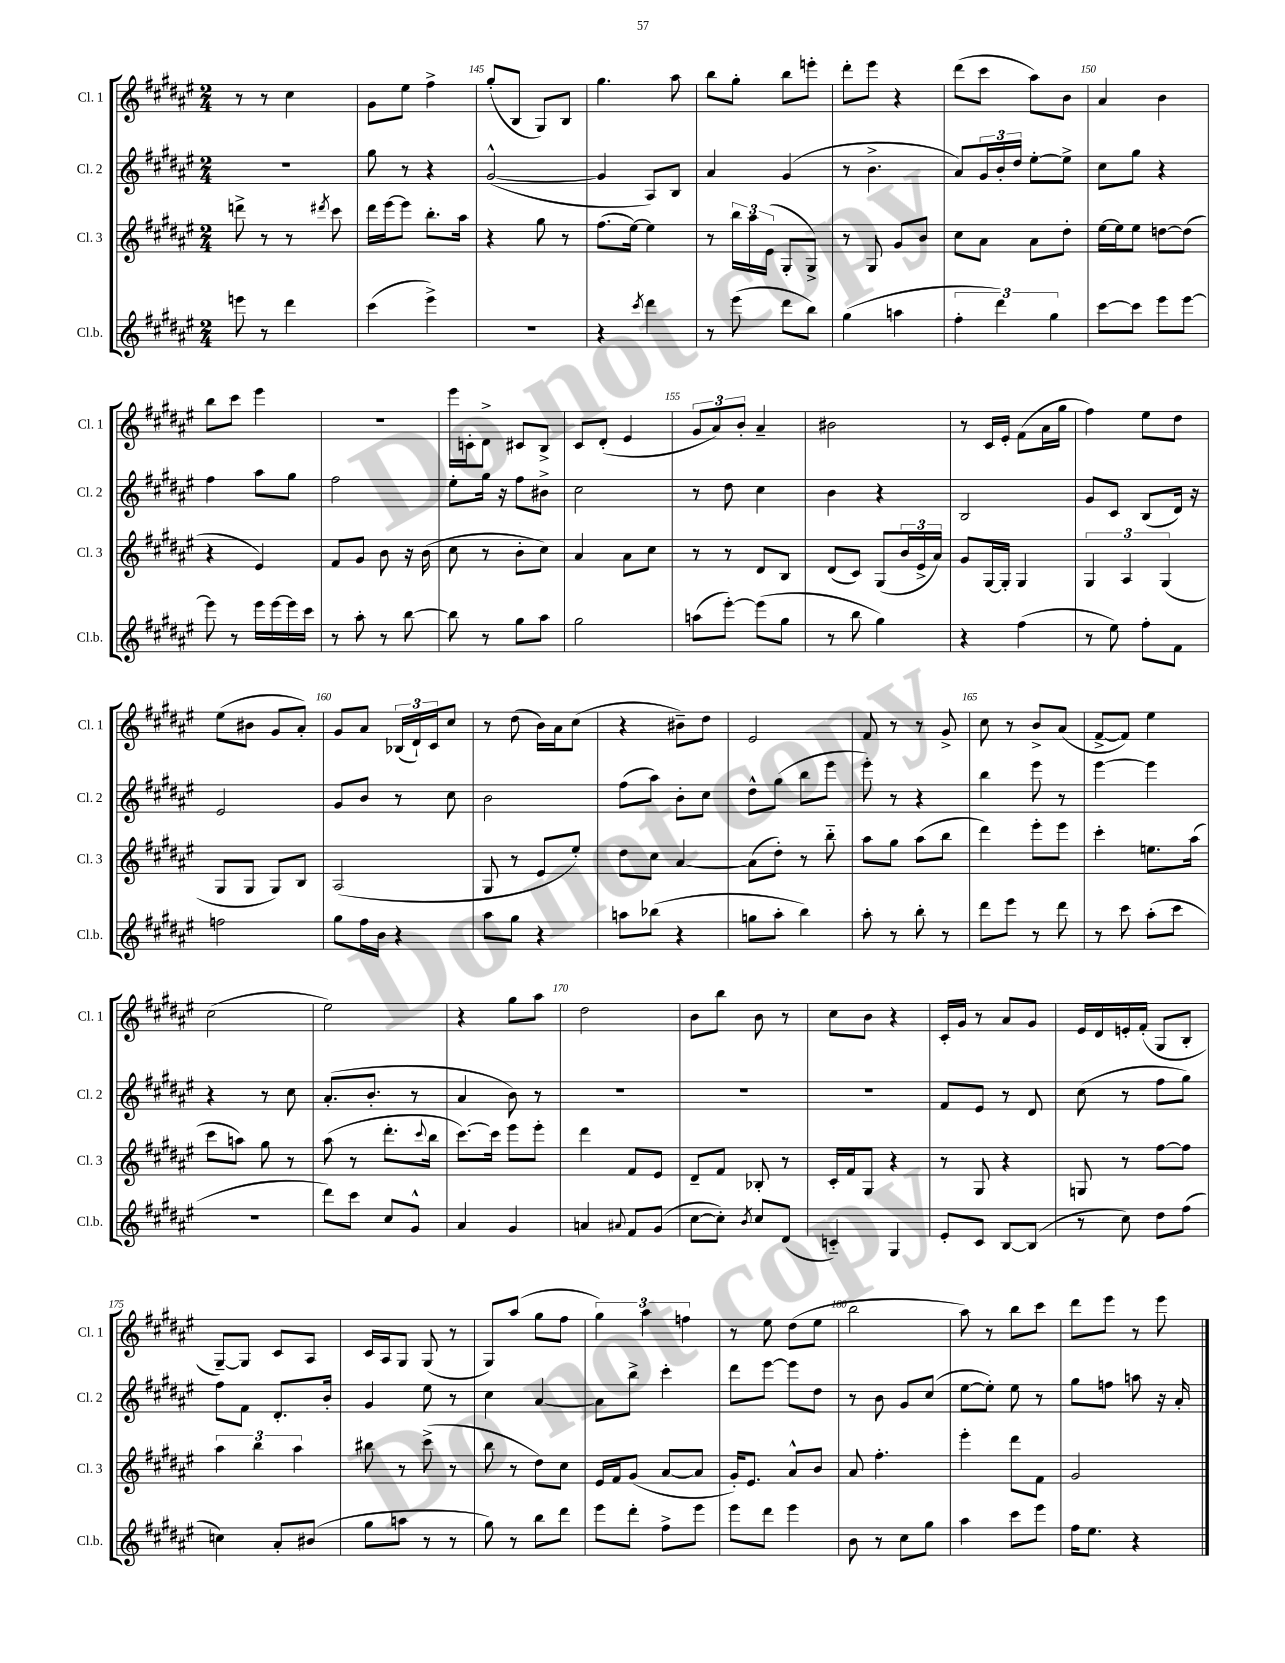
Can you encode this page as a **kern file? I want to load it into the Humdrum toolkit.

**kern	**kern	**kern	**kern
*staff4	*staff3	*staff2	*staff1
*clefG2	*clefG2	*clefG2	*clefG2
*k[f#c#g#d#a#e#]	*k[f#c#g#d#a#e#]	*k[f#c#g#d#a#e#]	*k[f#c#g#d#a#e#]
*M2/4	*M2/4	*M2/4	*M2/4
8eee	8ddd^	2r	8r
8r	8r	.	8r
4ddd#	8r	.	4cc#
.	8qddd#	.	.
.	8ccc#	.	.
=	=	=	=
(4ccc#	16ddd#	8gg#	8g#
.	[16eee#	.	.
.	8eee#]	8r	8ee#
4eee#^)	8.bb'	4r	4ff#^
.	16aa#	.	.
=	=	=	=
2r	4r	([2g#^^	(8gg#'
.	.	.	8B
.	8gg#	.	8G#)
.	8r	.	8B
=	=	=	=
4r	(8.ff#	4g#]	4.gg#
.	[16ee#)	.	.
8qccc#	.	.	.
4ddd#	4ee#]	8A#)	.
.	.	8B	8aa#
=	=	=	=
8r	8r	4a#	8bb
(8eee#	24bb	.	8gg#'
.	24aa#	.	.
.	(24e#	.	.
8ddd#	8G#'	(4g#	8bb
8bb)	8G#^)	.	8eee'
=	=	=	=
(4gg#	8r	8r	8ddd#'
.	8G#	4.b^	8eee#
4aa	8g#	.	4r
.	8b	.	.
=	=	=	=
6ff#'	8cc#	8a#)	(8ddd#
.	8a#	24g#	8ccc#
6ddd#)	.	24b'	.
.	.	24dd#	.
.	8a#	[8ee#'	8aa#)
6gg#	.	.	.
.	8dd#'	8ee#^]	8b
=	=	=	=
[8ccc#	[16ee#	8cc#	4a#
.	16ee#]	.	.
8ccc#]	8ee#	8gg#	.
8eee#	[8dd	4r	4b
[8eee#	(8dd]	.	.
=	=	=	=
8eee#]	4r	4ff#	8bb
8r	.	.	8ccc#
16eee#	4e#)	8aa#	4eee#
[16eee#	.	.	.
16eee#]	.	8gg#	.
16ccc#	.	.	.
=	=	=	=
8r	8f#	2ff#	2r
8aa#'	8g#	.	.
8r	8b	.	.
[8bb	16r	.	.
.	(16b	.	.
=	=	=	=
8bb]	8cc#	8ee#'	16eee#
.	.	.	16c'
8r	8r	16gg#	8d#^
.	.	16r	.
8gg#	8b'	8ff#	8c#
8aa#	8cc#)	8b#^	8B^
=	=	=	=
2gg#	4a#	2cc#	8c#
.	.	.	(8d#'
.	8a#	.	4e#
.	8cc#	.	.
=	=	=	=
(8aa	8r	8r	12g#
.	.	.	12a#)
[8eee#')	8r	8dd#	.
.	.	.	12b'
(8eee#]	8d#	4cc#	4a#~
8gg#	8B	.	.
=	=	=	=
8r	(8d#	4b	2b#
8bb	8c#)	.	.
4gg#)	(8G#	4r	.
.	24b	.	.
.	24e#^	.	.
.	24a#)	.	.
=	=	=	=
4r	8g#	2B	8r
.	[16G#	.	16c#
.	16G#']	.	16e#'
(4ff#	4G#	.	(8f#
.	.	.	16a#
.	.	.	16gg#
=	=	=	=
8r	6G#	8g#	4ff#)
8ee#)	.	8c#	.
.	6A#	.	.
8ff#'	.	(8B	8ee#
.	(6G#	.	.
8f#	.	16d#)	8dd#
.	.	16r	.
=	=	=	=
2ff	8G#	2e#	(8ee#
.	8G#	.	8b#
.	8G#)	.	8g#
.	8B	.	8a#')
=	=	=	=
8gg#	(2A#	8g#	8g#
16ff#	.	8b	8a#
16b	.	.	.
4r	.	8r	(24B-
.	.	.	24d#`)
.	.	.	24c#
.	.	8cc#	8cc#
=	=	=	=
8aa#	8G#	2b	8r
8gg#	8r	.	(8dd#
4r	8e#	.	16b)
.	.	.	16a#
.	8ee#')	.	(8cc#
=	=	=	=
8aa	8dd#	(8ff#	4r
(8bb-	8cc#	8aa#)	.
4r	[4a#	8b'	8b#~)
.	.	8cc#	8dd#
=	=	=	=
8gg	(8a#]	8dd#^^	2e#
8aa#'	8dd#')	(8gg#	.
4bb)	8r	8bb	.
.	8bb'~	8eee#	.
=	=	=	=
8aa#'	8aa#	8eee#')	8f#
8r	8gg#	8r	8r
8bb'	(8aa#	4r	8r
8r	8bb	.	8g#^
=	=	=	=
8ddd#	4ddd#)	4bb	8cc#
8eee#	.	.	8r
8r	8eee#'	8eee#	8b^
8ddd#	8eee#	8r	(8a#
=	=	=	=
8r	4ccc#'	[4eee#	[8f#^
8ccc#	.	.	8f#])
(8aa#'	8.ee	4eee#]	4ee#
8ccc#	.	.	.
.	(16aa#	.	.
=	=	=	=
2r	8ccc#	4r	(2cc#
.	8aa)	.	.
.	8gg#	8r	.
.	8r	8cc#	.
=	=	=	=
8ddd#)	(8aa#	(8.a#'	2ee#)
8ccc#	8r	.	.
.	.	8.b'	.
8cc#	8.ddd#'	.	.
8g#^^	.	8r	.
.	8qqccc#	.	.
.	16bb	.	.
=	=	=	=
4a#	[8.ccc#)	4a#	4r
.	16ccc#]	.	.
4g#	8eee#	8b)	8gg#
.	8eee#'	8r	8aa#
=	=	=	=
4a	4ddd#	2r	2dd#
8qqa#	.	.	.
8f#	8f#	.	.
(8g#	8e#	.	.
=	=	=	=
[8cc#	8d#~	2r	8b
8cc#'])	8f#	.	8bb
8qb	.	.	.
8cc#	8B-'	.	8b
(8d#	8r	.	8r
=	=	=	=
4c'~)	16c#'	2r	8cc#
.	16f#	.	.
.	8G#	.	8b
4G#	4r	.	4r
=	=	=	=
8e#'	8r	8f#	16c#'
.	.	.	16g#
8c#	8G#	8e#	8r
[8B	4r	8r	8a#
(8B]	.	8d#	8g#
=	=	=	=
8r	8G	(8cc#	16e#
.	.	.	16d#
8cc#)	8r	8r	16e'
.	.	.	(16f#'
8dd#	[8ff#	8ff#	8G#
(8ff#	8ff#]	8gg#)	8B'
=	=	=	=
4cc)	6aa#	8ff#	[8G#~)
.	.	8f#	8G#]
.	6bb	.	.
8a#'	.	8.d#'	8c#
.	6aa#	.	.
(8b#	.	.	8A#
.	.	16b'	.
=	=	=	=
8gg#	8bb#	4g#	16c#
.	.	.	16A#
8aa	8r	.	8G#
8r	(8ccc#^	8ee#	(8G#
8r	8r	8r	8r
=	=	=	=
8gg#)	8bb	4cc#	8G#)
8r	8r	.	(8aa#
8bb	8dd#)	[4a#	8gg#
8ddd#	8cc#	.	8ff#
=	=	=	=
8eee#	16e#	8a#]	6gg#)
.	16f#	.	.
8ddd#'	(8g#	8bb^	.
.	.	.	6aa#
8ff#^	[8a#	4ccc#'	.
.	.	.	6ff
8eee#	8a#]	.	.
=	=	=	=
8eee#	16g#')	8ddd#	8r
.	8.e#	.	.
8ddd#	.	[8eee#	8ee#
4eee#	8a#^^	8eee#]	(8dd#
.	8b	8dd#	8ee#
=	=	=	=
8b	8a#	8r	2bb
8r	4.ff#'	8b	.
8cc#	.	8g#	.
8gg#	.	(8cc#	.
=	=	=	=
4aa#	4eee#'	[8ee#	8aa#)
.	.	8ee#'])	8r
8ccc#	8ddd#	8ee#	8bb
8eee#	8f#	8r	8ccc#
=	=	=	=
16ff#	2g#	8gg#	8ddd#
8.ee#	.	.	.
.	.	8ff	8eee#
4r	.	8aa	8r
.	.	16r	8eee#
.	.	16a#'	.
==	==	==	==
*-	*-	*-	*-
